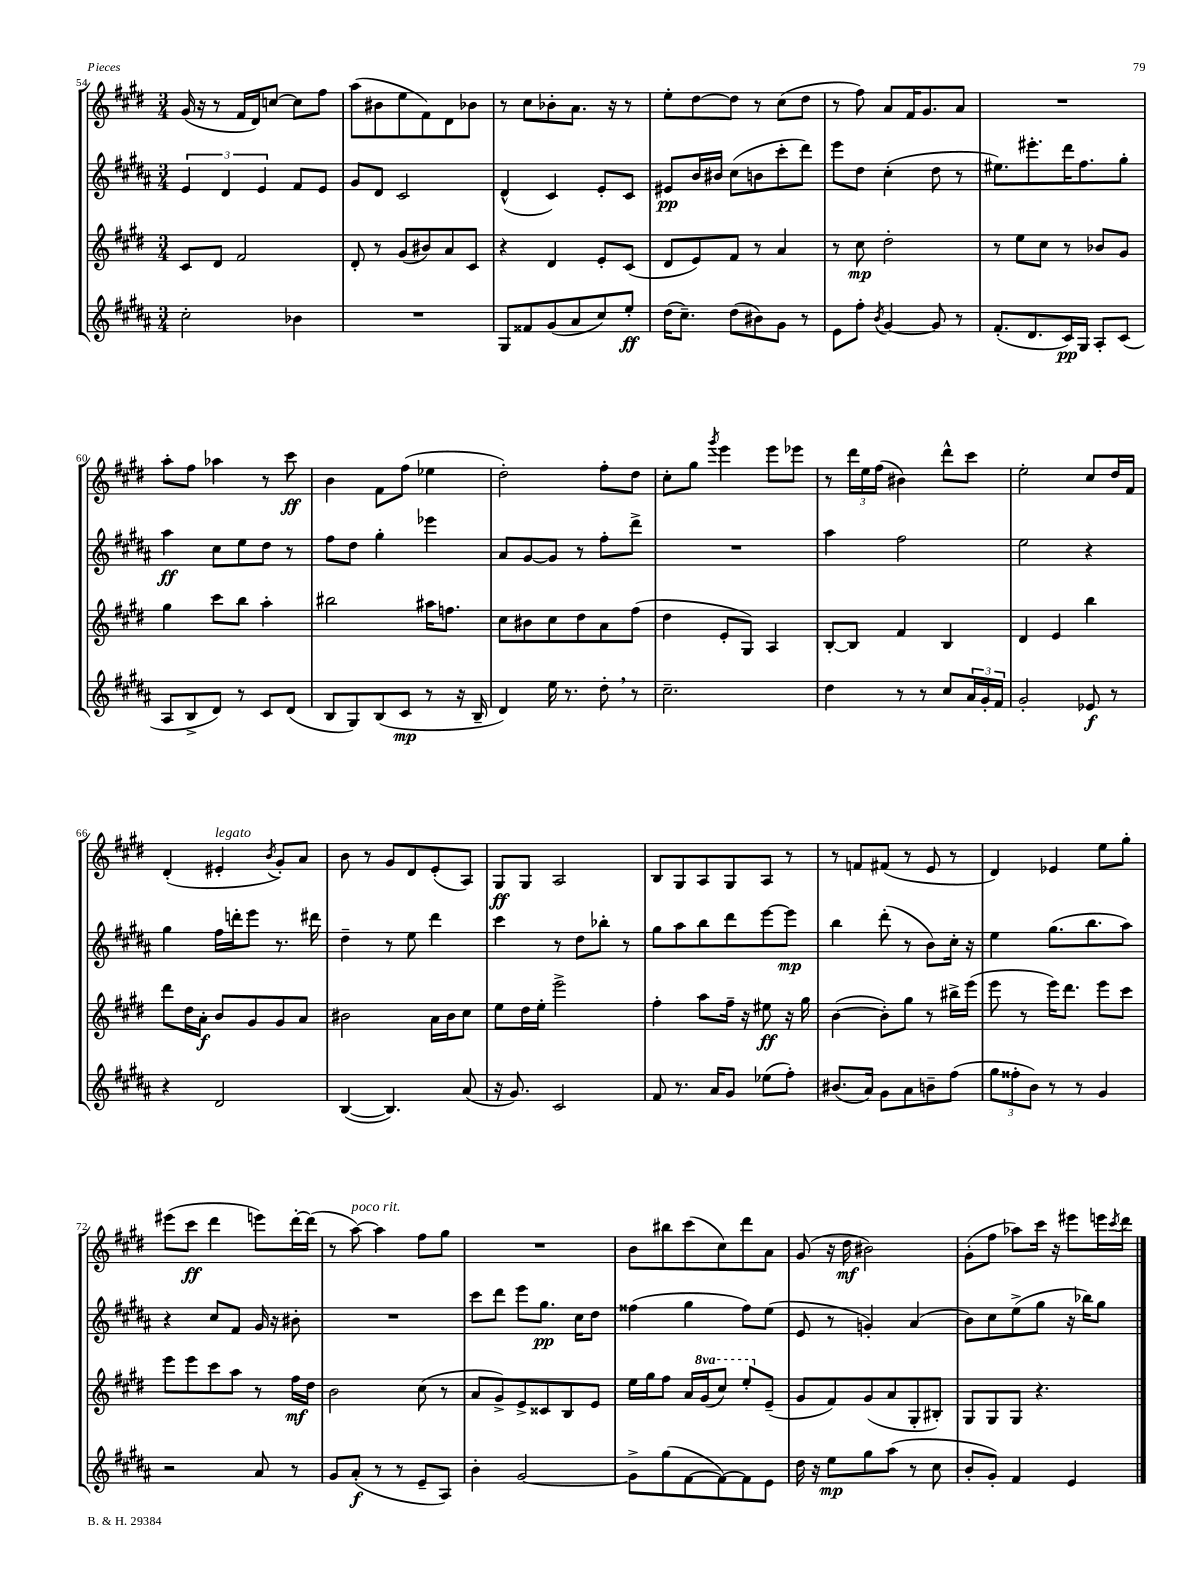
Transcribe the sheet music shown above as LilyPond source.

<<
\new StaffGroup <<
\new Staff = "s0" {
    \clef treble \key e \major \numericTimeSignature \time 3/4
    gis'16( r16 r8 fis'16 dis'16) c''8~ c''8 fis''8 |
    a''8( bis'8 e''8 fis'8) dis'8 bes'8 |
    r8 cis''8 bes'8-. a'8. r16 r8 |
    e''8-. dis''8~ dis''8 r8 cis''8( dis''8 |
    r8 fis''8) a'8 fis'16 gis'8. a'8 |
    R2. |
    a''8-. fis''8 aes''4 r8 cis'''8\ff |
    b'4 fis'8 fis''8( ees''4 |
    dis''2-.) fis''8-. dis''8 |
    cis''8-. gis''8 \acciaccatura { gis'''8 } e'''4 e'''8 ees'''8 |
    r8 \tuplet 3/2 { dis'''16 e''16 fis''16( } bis'4) dis'''8-^ cis'''8 |
    e''2-. cis''8 dis''16 fis'16 |
    dis'4-.( eis'4-.^\markup { \italic "legato" } \acciaccatura { b'8 } gis'8-.) a'8 |
    b'8 r8 gis'8 dis'8 e'8-.( a8) |
    gis8\ff gis8 a2 |
    b8 gis8 a8 gis8 a8 r8 |
    r8 f'8 fis'8( r8 e'8 r8 |
    dis'4) ees'4 e''8 gis''8-. |
    eis'''8( cis'''8\ff dis'''4 e'''8) dis'''16~-. dis'''16( |
    r8 a''8~^\markup { \italic "poco rit." }) a''4 fis''8 gis''8 |
    R2. |
    b'8 bis''8 cis'''8( cis''8) dis'''8 a'8 |
    gis'8( r16 dis''16\mf bis'2) |
    gis'8-.( fis''8 aes''8) cis'''16 r16 eis'''8 e'''16 \acciaccatura { cis'''8 } dis'''16 \bar "|." |
}
\new Staff = "s1" {
    \clef treble \key b \major \numericTimeSignature \time 3/4
    \tuplet 3/2 { e'4 dis'4 e'4 } fis'8 e'8 |
    gis'8 dis'8 cis'2 |
    dis'4-^( cis'4) e'8-. cis'8 |
    eis'8\pp b'16 bis'16 cis''8( b'8 cis'''8-. dis'''8) |
    e'''8 dis''8 cis''4-.( dis''8 r8 |
    eis''8.) eis'''8.-. dis'''16 fis''8. gis''8-. |
    ais''4\ff cis''8 e''8 dis''8 r8 |
    fis''8 dis''8 gis''4-. ees'''4 |
    ais'8 gis'8~ gis'8 r8 fis''8-. dis'''8-> |
    R2. |
    ais''4 fis''2 |
    e''2 r4 |
    gis''4 fis''16 d'''16-. e'''8 r8. dis'''16 |
    dis''4-- r8 e''8 dis'''4 |
    cis'''4 r8 dis''8 bes''8-. r8 |
    gis''8 ais''8 b''8 dis'''8 e'''8~ e'''8\mp |
    b''4 dis'''8-.( r8 b'8) cis''16-. r16 |
    e''4 gis''8.( b''8. ais''8) |
    r4 cis''8 fis'8 gis'16 r16 bis'8-. |
    R2. |
    cis'''8 dis'''8 e'''8 gis''8.\pp cis''16 dis''8 |
    fisis''4( gis''4 fisis''8) e''8( |
    e'8 r8 g'4-.) ais'4( |
    b'8) cis''8 e''8->( gis''8 r16 bes''16) gis''8 \bar "|." |
}
\new Staff = "s2" {
    \clef treble \key e \major \numericTimeSignature \time 3/4 \set Staff.ottavationMarkups = #ottavation-simple-ordinals
    cis'8 dis'8 fis'2 |
    dis'8-. r8 gis'8( bis'8) a'8 cis'8 |
    r4 dis'4 e'8-. cis'8( |
    dis'8 e'8) fis'8 r8 a'4 |
    r8 cis''8\mp dis''2-. |
    r8 e''8 cis''8 r8 bes'8 gis'8 |
    gis''4 cis'''8 b''8 a''4-. |
    bis''2 ais''16 f''8. |
    cis''8 bis'8 cis''8 dis''8 a'8 fis''8( |
    dis''4 e'8-. gis8) a4 |
    b8~-. b8 fis'4 b4 |
    dis'4 e'4 b''4 |
    dis'''8 dis''16 a'16-.\f b'8 gis'8 gis'8 a'8 |
    bis'2 a'16 bis'16 cis''8 |
    e''8 dis''16 e''16-. e'''2-> |
    fis''4-. a''8 fis''16-- r16 eis''8\ff r16 gis''16 |
    b'4~( b'8-.) gis''8 r8 bis''16-> e'''16( |
    e'''8 r8 e'''16) dis'''8. e'''8 cis'''8 |
    e'''8 e'''8 cis'''8 a''8 r8 fis''16\mf dis''16 |
    b'2 cis''8( r8 |
    a'8 gis'8->) e'8-> cisis'8 b8 e'8 |
    e''16 gis''16 fis''8 a'16 \ottava #1 gis''16( cis'''8) e'''8-. \ottava #0 e'8--( |
    gis'8 fis'8) gis'8( a'8 gis8-. bis8-.) |
    gis8 gis8 gis8 r4. \bar "|." |
}
\new Staff = "s3" {
    \clef treble \key b \major \numericTimeSignature \time 3/4
    cis''2-. bes'4 |
    R2. |
    gis8 fisis'8 gis'8( ais'8 cis''8) e''8-.\ff |
    dis''16( cis''8.--) dis''8( bis'8) gis'8 r8 |
    e'8 fis''8-. \acciaccatura { b'8 } gis'4~ gis'8 r8 |
    fis'8.-.( dis'8. cis'16\pp) gis16 ais8-. cis'8( |
    ais8 b8-> dis'8) r8 cis'8 dis'8( |
    b8 gis8) b8( cis'8\mp r8 r16 b16-- |
    dis'4) e''16 r8. dis''8-. \breathe r8 |
    cis''2.-- |
    dis''4 r8 r8 cis''8 \tuplet 3/2 { ais'16 gis'16-. fis'16 } |
    gis'2-. ees'8\f r8 |
    r4 dis'2 |
    b4~( b4.) ais'8( |
    r16 gis'8.) cis'2 |
    fis'8 r8. ais'16 gis'8 ees''8( fis''8-.) |
    bis'8.( ais'16) gis'8 ais'8 b'8-- fis''8( |
    \tuplet 3/2 { gis''8 fisis''8-. b'8) } r8 r8 gis'4 |
    r2 ais'8 r8 |
    gis'8 ais'8-.\f( r8 r8 e'8-- ais8) |
    b'4-. gis'2~ |
    gis'8-> gis''8( fis'8~ fis'8~) fis'8 e'8 |
    dis''16 r16 e''8\mp gis''8 ais''8( r8 cis''8 |
    b'8-. gis'8-.) fis'4 e'4 \bar "|." |
}
>>
>>
\layout { \context { \Score currentBarNumber = #54 } }
